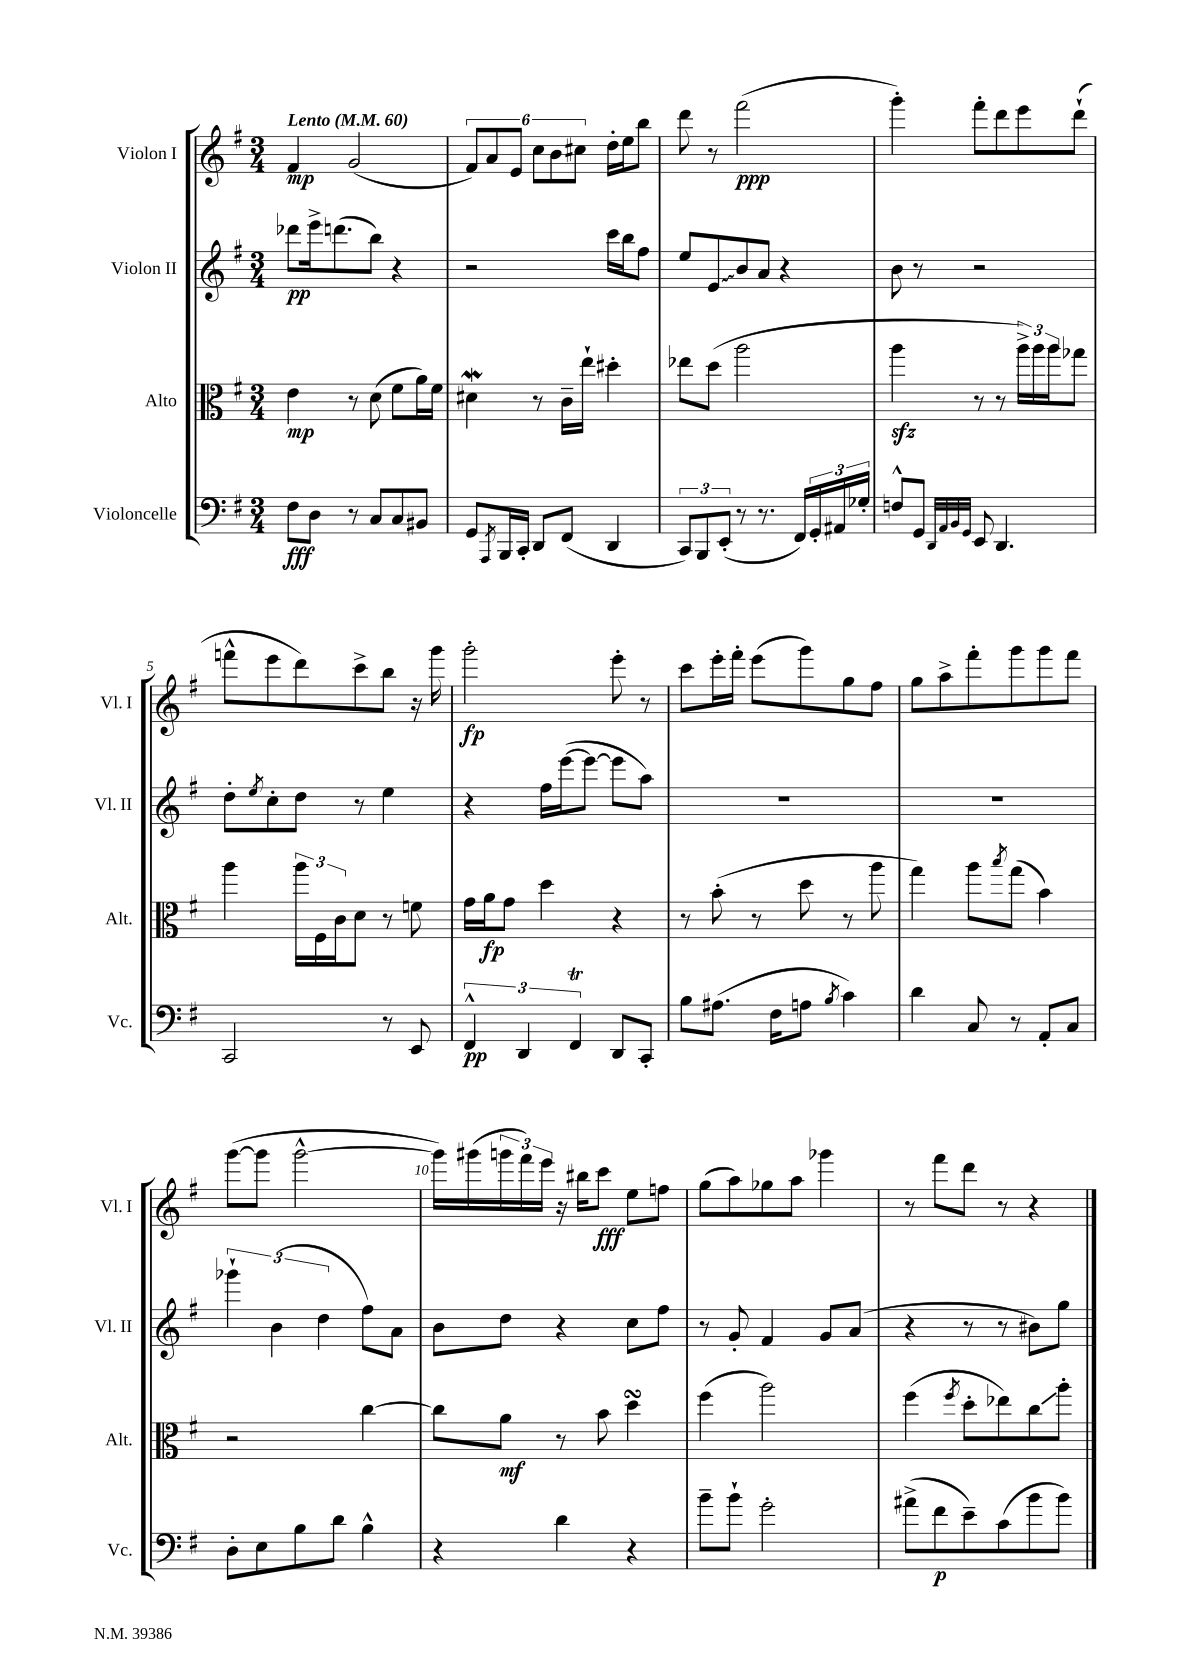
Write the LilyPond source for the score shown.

<<
\new StaffGroup <<
\new Staff = "s0" \with { instrumentName = "Violon I" shortInstrumentName = "Vl. I" } {
    \clef treble \key g \major \numericTimeSignature \time 3/4 \tempo "Lento" 4 = 60
    fis'4\mp g'2( |
    \tuplet 6/4 { fis'8) a'8 e'8 c''8 b'8 cis''8 } d''16-. e''16 b''8 |
    d'''8 r8 fis'''2\ppp( |
    g'''4-.) fis'''8-. d'''8 e'''8 d'''8-!( |
    f'''8-^ e'''8 d'''8) c'''8-> b''8 r16 g'''16 |
    g'''2-.\fp e'''8-. r8 |
    c'''8 e'''16-. fis'''16-. e'''8( g'''8) g''8 fis''8 |
    g''8 a''8-> fis'''8-. g'''8 g'''8 fis'''8 |
    g'''8~( g'''8 g'''2~-^ |
    g'''16) gis'''16( \tuplet 3/2 { g'''16 fis'''16) e'''16 } r16 bis''16 c'''8\fff e''8 f''8 |
    g''8( a''8) ges''8 a''8 ges'''4 |
    r8 fis'''8 d'''8 r8 r4 \bar "|." |
}
\new Staff = "s1" \with { instrumentName = "Violon II" shortInstrumentName = "Vl. II" } {
    \clef treble \key g \major \numericTimeSignature \time 3/4
    des'''8\pp e'''16-> d'''8.( b''8) r4 |
    r2 c'''16 b''16 fis''8 |
    e''8 \once \override Glissando.style = #'zigzag e'8\glissando b'8 a'8 r4 |
    b'8 r8 r2 |
    d''8-. \acciaccatura { e''8 } c''8-. d''8 r8 e''4 |
    r4 fis''16 e'''16~( e'''8~ e'''8 a''8) |
    R2. |
    R2. |
    \tuplet 3/2 { ges'''4-! b'4( d''4 } fis''8) a'8 |
    b'8 d''8 r4 c''8 fis''8 |
    r8 g'8-. fis'4 g'8 a'8( |
    r4 r8 r8 bis'8) g''8 \bar "|." |
}
\new Staff = "s2" \with { instrumentName = "Alto" shortInstrumentName = "Alt." } {
    \clef alto \key g \major \numericTimeSignature \time 3/4
    e'4\mp r8 d'8( fis'8 a'16) fis'16 |
    dis'4\mordent r8 c'16-- e''16-! dis''4-. |
    ees''8 d''8( a''2 |
    a''4\sfz r8 r8 \tuplet 3/2 { a''16->) a''16 a''16 } ges''8 |
    a''4 \tuplet 3/2 { a''16 fis16 c'16 } d'8 r8 f'8 |
    g'16 a'16\fp g'8 d''4 r4 |
    r8 b'8-.( r8 d''8 r8 a''8 |
    g''4) a''8 \acciaccatura { b''8 } g''8( b'4) |
    r2 c''4~ |
    c''8 a'8\mf r8 b'8 d''4\turn |
    fis''4( a''2) |
    fis''4( \acciaccatura { fis''8 } d''8-. ees''8) c''8\glissando a''8-. \bar "|." |
}
\new Staff = "s3" \with { instrumentName = "Violoncelle" shortInstrumentName = "Vc." } {
    \clef bass \key g \major \numericTimeSignature \time 3/4
    fis8\fff d8 r8 c8 c8 bis,8 |
    g,8 \acciaccatura { a,,8 } b,,16 c,16-. d,8 fis,8( d,4 |
    \tuplet 3/2 { c,8) b,,8 e,8-.( } r8 r8. fis,16) \tuplet 3/2 { g,16-. ais,16 ges16-. } |
    f8-^ g,8 \grace { d,32 a,32 b,32 g,32 } e,8 d,4. |
    c,2 r8 e,8 |
    \tuplet 3/2 { fis,4-^\pp d,4 fis,4\trill } d,8 c,8-. |
    b8 ais8.( fis16 a8 \acciaccatura { b8 } c'4) |
    d'4 c8 r8 a,8-. c8 |
    d8-. e8 b8 d'8 b4-^ |
    r4 d'4 r4 |
    b'8-- b'8-! g'2-. |
    ais'8->( fis'8\p e'8--) c'8( b'8 b'8) \bar "|." |
}
>>
>>
\layout { \context { \Score \override BarNumber.break-visibility = ##(#f #t #t) barNumberVisibility = #(every-nth-bar-number-visible 5) } }
